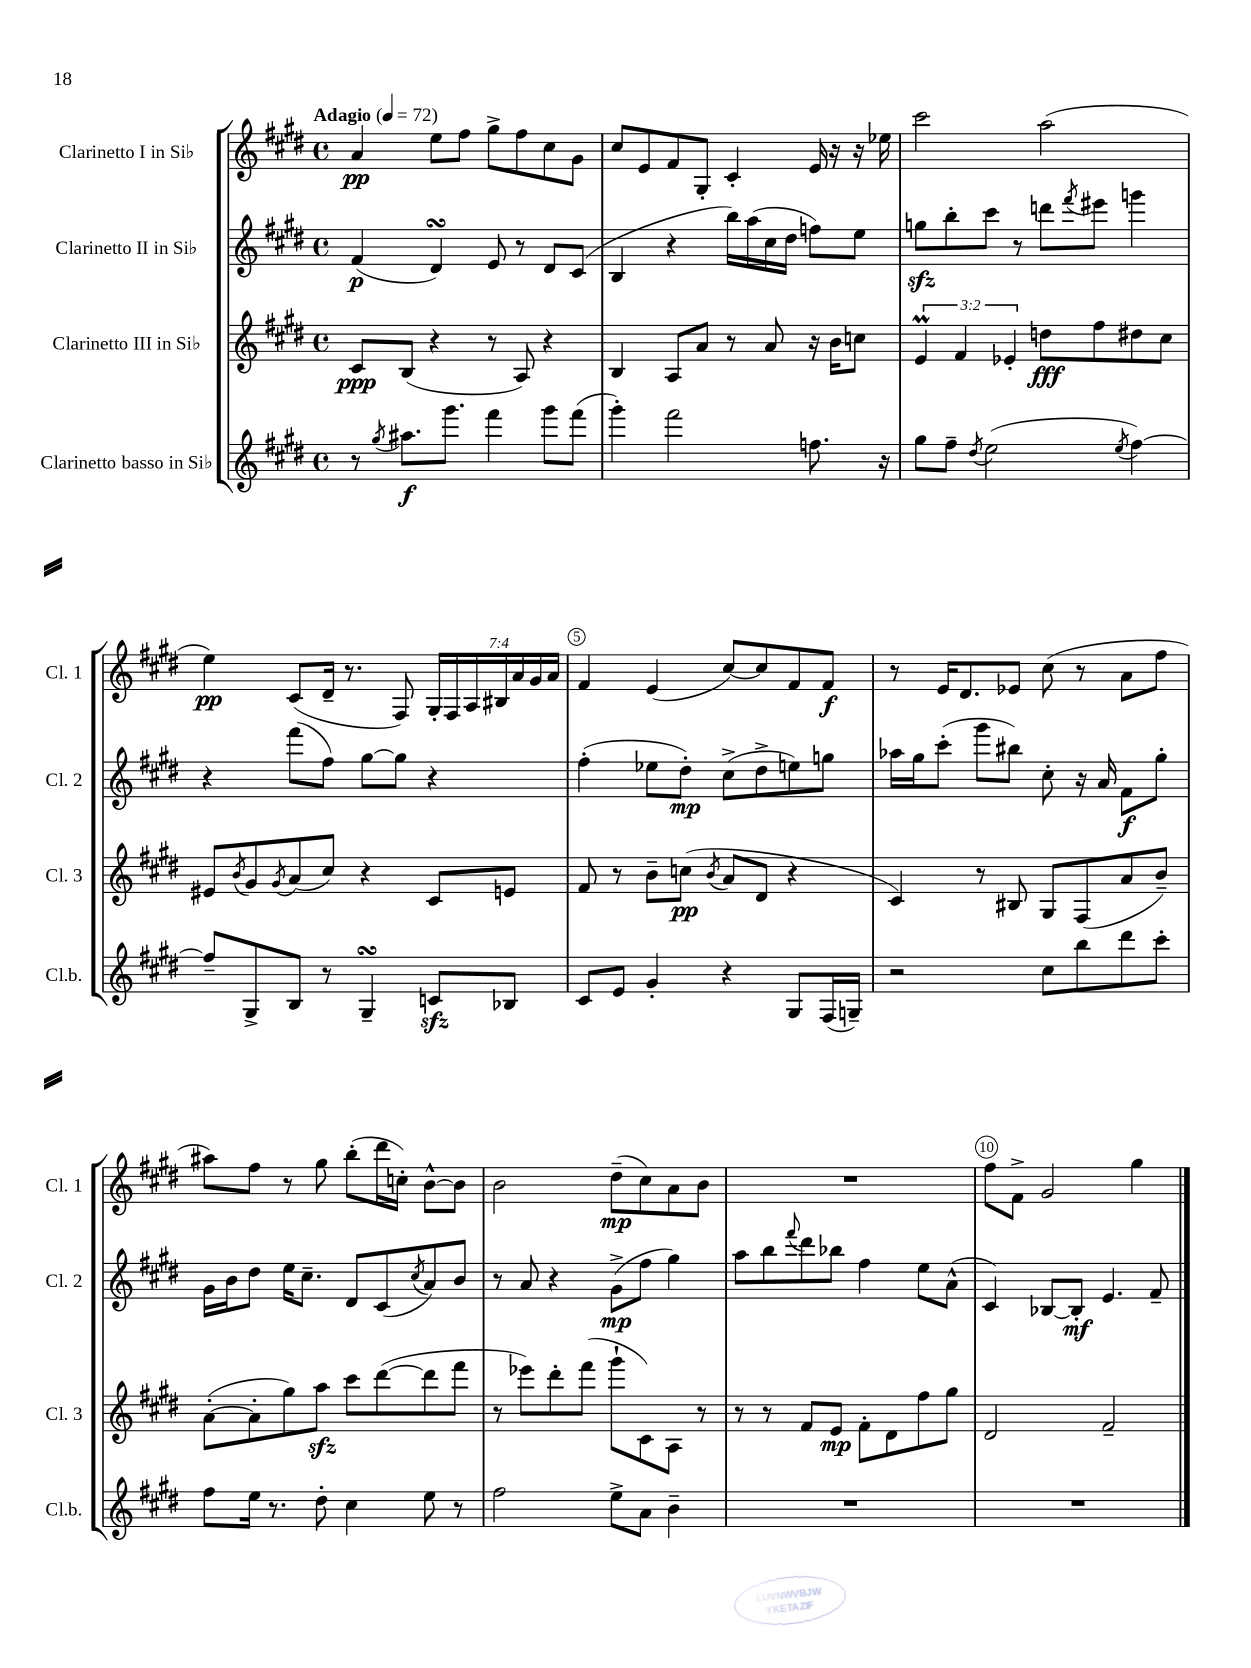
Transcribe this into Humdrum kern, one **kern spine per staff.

**kern	**kern	**kern	**kern
*staff4	*staff3	*staff2	*staff1
*clefG2	*clefG2	*clefG2	*clefG2
*k[f#c#g#d#]	*k[f#c#g#d#]	*k[f#c#g#d#]	*k[f#c#g#d#]
*M4/4	*M4/4	*M4/4	*M4/4
*met(c)	*met(c)	*met(c)	*met(c)
*MM72	*MM72	*MM72	*MM72
8r	8c#	(4f#	4a
8qgg#	.	.	.
8.aa#	(8B	.	.
.	4r	4d#)	8ee
8.ggg#	.	.	.
.	.	.	8ff#
4fff#	8r	8e	8gg#^
.	8A)	8r	8ff#
8ggg#	4r	8d#	8cc#
(8fff#	.	(8c#	8g#
=	=	=	=
4ggg#')	4B	4B	8cc#
.	.	.	8e
2fff#	8A	4r	8f#
.	8a	.	8G#'
.	8r	16bb)	4c#'
.	.	(16aa	.
.	8a	16cc#	.
.	.	16dd#	.
8.ff	16r	8ff)	16e
.	16b	.	16r
.	8cc	8ee	16r
16r	.	.	16ee-
=	=	=	=
8gg#	6e	8gg	2ccc#
8ff#~	.	8bb'	.
.	6f#	.	.
8qdd#	.	.	.
(2ee	.	8ccc#	.
.	6e-'	.	.
.	.	8r	.
.	8dd	8ddd	(2aa
.	.	8qfff#	.
.	8ff#	8eee#	.
8qee	.	.	.
[4ff#)	8dd#	4ggg	.
.	8cc#	.	.
=	=	=	=
8ff#~]	8e#	4r	4ee)
.	8qb	.	.
8G#^	8g#	.	.
.	8qg#	.	.
8B	(8a	(8fff#	(8c#
8r	8cc#)	8ff#)	16d#~
.	.	.	8.r
4G#~	4r	[8gg#	.
.	.	8gg#]	8F#)
8c	8c#	4r	28G#'
.	.	.	28F#
.	.	.	28A
.	.	.	28B#
8B-	8e	.	.
.	.	.	28a
.	.	.	28g#
.	.	.	28a
=	=	=	=
8c#	8f#	(4ff#'	4f#
8e	8r	.	.
4g#'	8b~	8ee-	(4e
.	(8cc	8dd#')	.
.	8qb	.	.
4r	8a	(8cc#^	[8cc#)
.	8d#	8dd#^	8cc#]
8G#	4r	8ee)	8f#
(16F#	.	8gg	8f#
16G~)	.	.	.
=	=	=	=
2r	4c#)	16aa-	8r
.	.	16gg#	.
.	.	(8ccc#'	16e
.	.	.	8.d#
.	8r	8ggg#	.
.	8B#	8bb#)	8e-
8cc#	8G#	8cc#'	(8cc#
8bb	(8F#	16r	8r
.	.	16a	.
8ddd#	8a	8f#	8a
8ccc#'	8b~)	8gg#'	8ff#
=	=	=	=
8ff#	([8a'	16g#	8aa#)
.	.	16b	.
16ee	8a']	8dd#	8ff#
8.r	.	.	.
.	8gg#)	16ee	8r
.	.	8.cc#~	.
8dd#'	8aa	.	8gg#
4cc#	8ccc#	8d#	(8bb'
.	([8ddd#	(8c#	16ddd#
.	.	.	16cc')
.	.	8qcc#	.
8ee	8ddd#]	8a)	[8b^^
8r	8fff#	8b	8b]
=	=	=	=
2ff#	8r	8r	2b
.	8eee-)	8a	.
.	8ddd#'	4r	.
.	(8fff#	.	.
8ee^	8ggg#`	(8g#^	(8dd#~
8a	8c#)	8ff#	8cc#)
4b~	8A	4gg#)	8a
.	8r	.	8b
=	=	=	=
1r	8r	8aa	1r
.	8r	8bb	.
.	.	8qqfff#	.
.	8f#	8ddd#	.
.	8e	8bb-	.
.	8f#'	4ff#	.
.	8d#	.	.
.	8ff#	8ee	.
.	8gg#	(8a^^	.
=	=	=	=
1r	2d#	4c#)	8ff#
.	.	.	8f#^
.	.	[8B-	2g#
.	.	8B-']	.
.	2f#~	4.e	.
.	.	.	4gg#
.	.	8f#~	.
==	==	==	==
*-	*-	*-	*-
